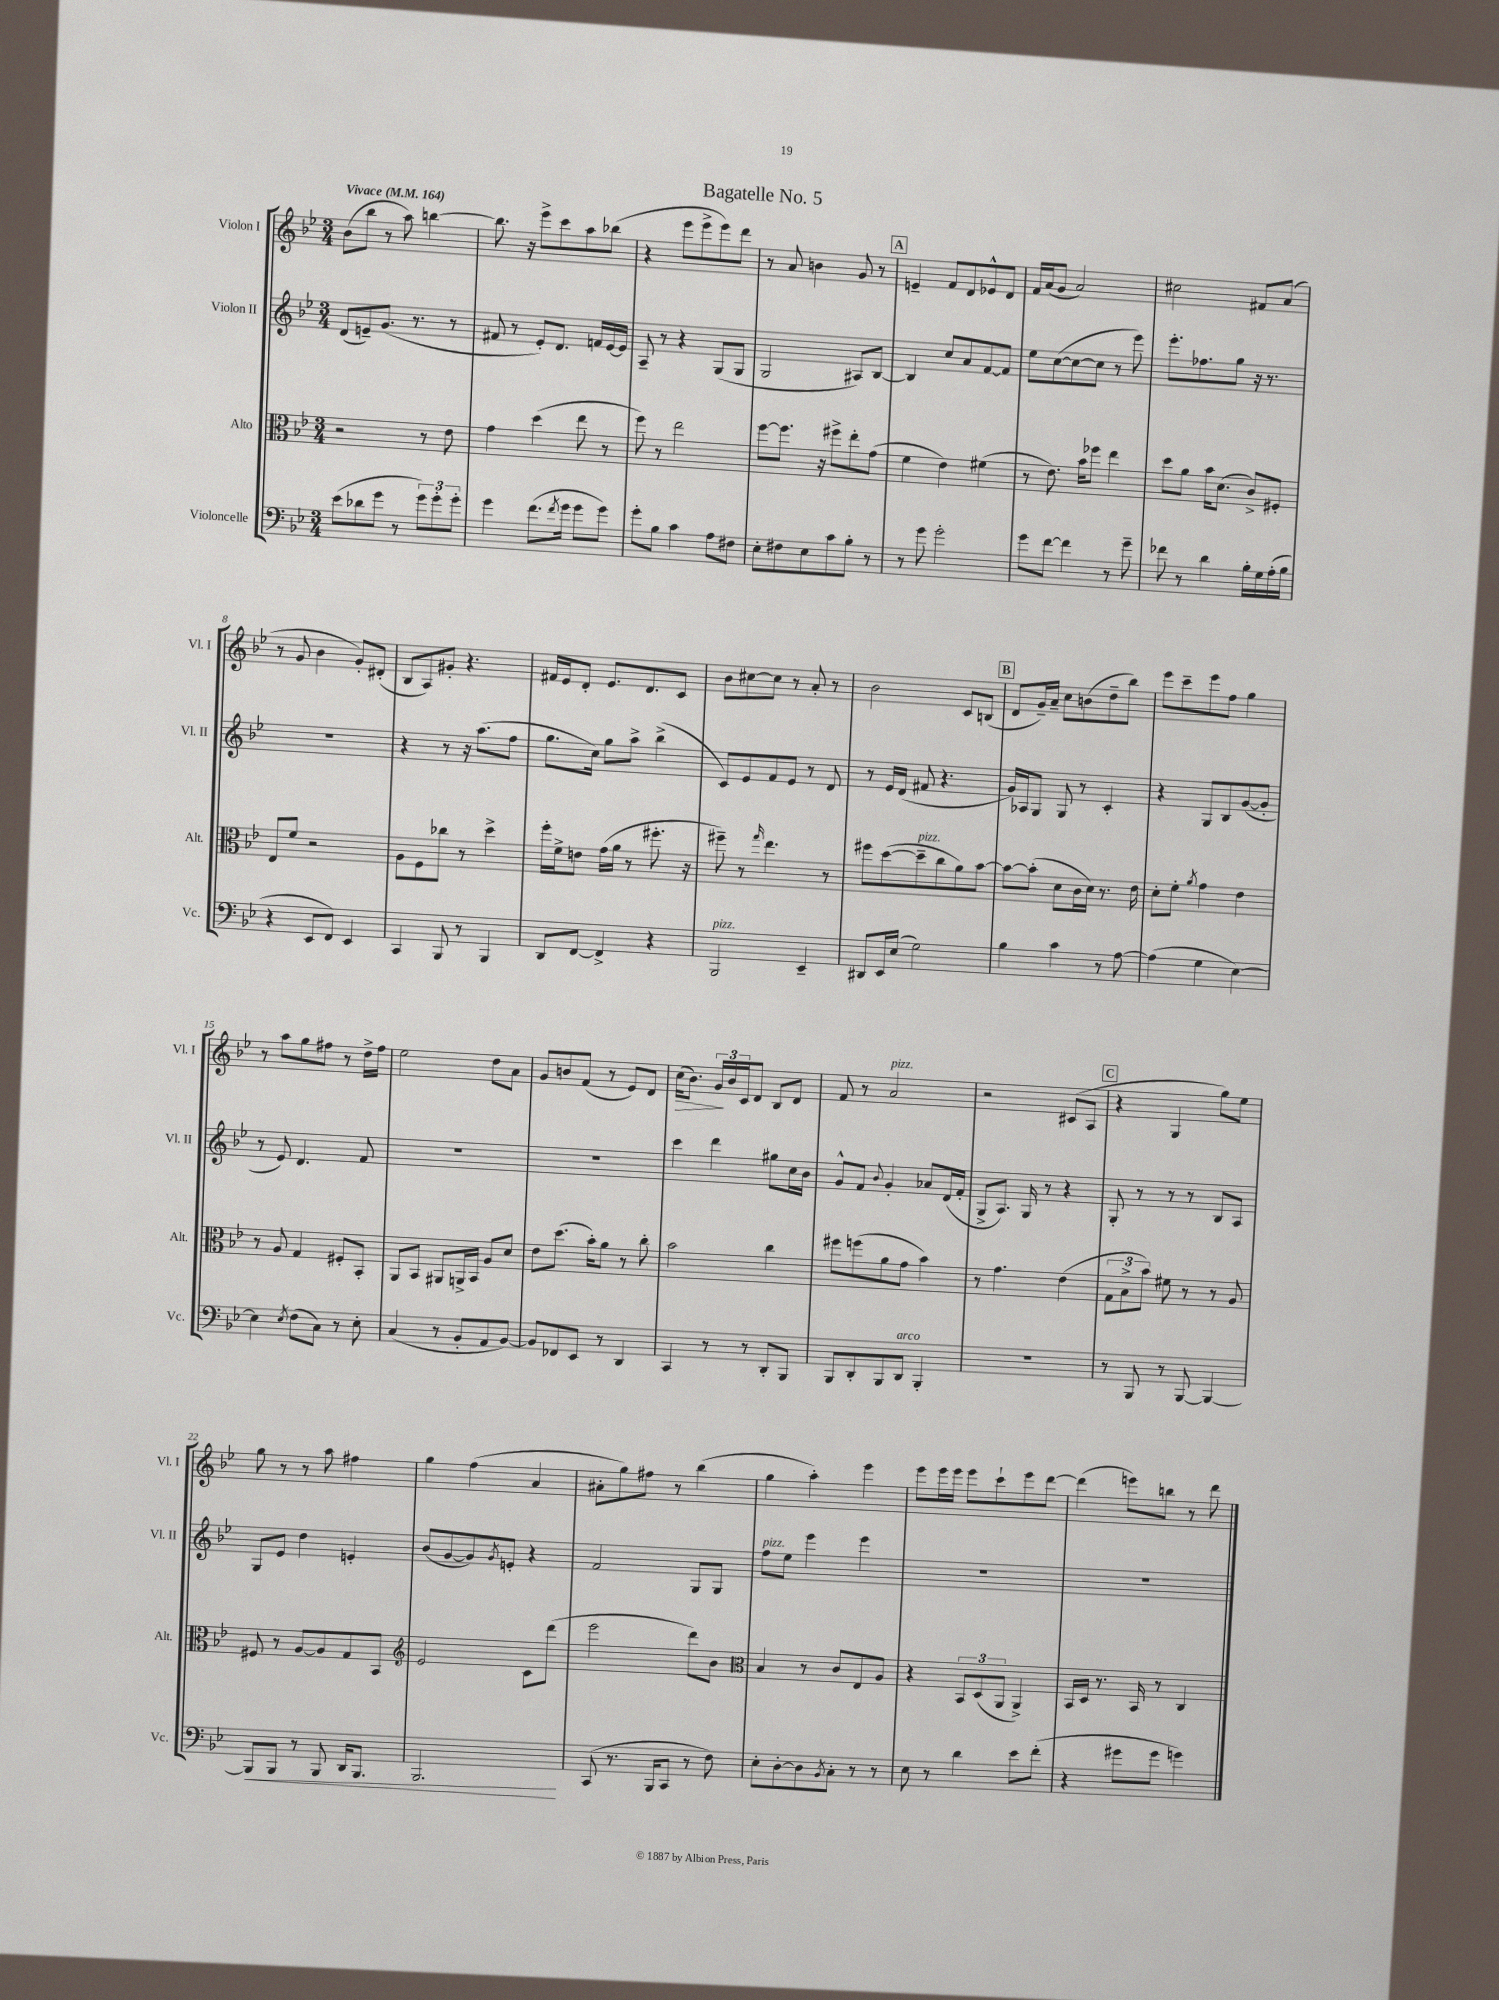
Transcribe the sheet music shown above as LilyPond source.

\header { title = "Bagatelle No. 5" }
<<
\new StaffGroup <<
\new Staff = "s0" \with { instrumentName = "Violon I" shortInstrumentName = "Vl. I" } {
    \clef treble \key bes \major \numericTimeSignature \time 3/4 \tempo "Vivace" 4 = 164
    bes'8( bes''8 r8 a''8) b''4~ |
    b''8. r16 ees'''8-> c'''8 a''8 bes''8( |
    r4 ees'''8 ees'''8-> ees'''8) d'''8 |
    r8 a'8 b'4 g'8 r8 |
    \mark \markup { \box "A" } e'4-- f'8 d'8 ees'8-^ d'8 |
    f'16 a'16( g'8 a'2) |
    cis''2 fis'8 a'8( |
    r8 g'8 bes'4 g'8-.) dis'8-.( |
    bes8 a8) gis'8-. r4. |
    fis'16 ees'16 d'8-. ees'8. d'8. c'8 |
    bes'8 cis''8~ cis''8 r8 a'8-. r8 |
    bes'2 c'8 b8( |
    \mark \markup { \box "B" } d'8 g'16--) a'16-- c''8 b'8( d''8-- bes''8) |
    ees'''8 c'''8-- ees'''8 f''8 g''4 |
    r8 a''8 g''8 fis''8 r8 d''16-> fis''16 |
    ees''2 d''8 a'8 |
    g'8 b'8 f'8( r8 ees'8) d'8 |
    c''16\>( bes'8.) \tuplet 3/2 { g'16\! bes'16 c'16 } d'8 bes8 d'8 |
    f'8 r8 a'2^\markup { \italic "pizz." } |
    r2 cis'8( a8 |
    \mark \markup { \box "C" } r4 g4 g''8) ees''8 |
    g''8 r8 r8 a''8 fis''4 |
    g''4 f''4( a'4 |
    ais'8-. g''8) fis''8 r8 bes''4( |
    g''4 a''4-.) ees'''4 |
    ees'''8 ees'''16 ees'''16 ees'''8 c'''8-! ees'''8 d'''8~ |
    d'''4( e'''8) b''8 r8 d'''8 \bar "|." |
}
\new Staff = "s1" \with { instrumentName = "Violon II" shortInstrumentName = "Vl. II" } {
    \clef treble \key bes \major \numericTimeSignature \time 3/4
    d'8( e'8--) g'8.( r8. r8 |
    fis'8 r8 ees'8-.) d'8. f'16 ees'16~ ees'16 |
    a8-- r8 r4 g8( g8 |
    g2 ais8) bes8~ |
    \mark \markup { \box "A" } bes4 c''8 a'8 f'8~ f'8 |
    ees''8 c''8~( c''8~ c''8 r8 ees'''8) |
    ees'''8.-. fes''8. g''8 r16 r8. |
    R2. |
    r4 r8 r16 a''8.( f''8 |
    g''8. c''16) g''8 a''8-> bes''4->( |
    c'8) ees'8 f'8 ees'8 r8 d'8 |
    r8 ees'16 d'16( fis'8 r4. |
    \mark \markup { \box "B" } g'16) aes16 g8 g8 r8 c'4-. |
    r4 g8 bes8 g'8~( g'8-. |
    r8 ees'8) d'4. f'8 |
    R2. |
    R2. |
    c'''4 d'''4 gis''8 c''16 bes'16 |
    g'8-^ f'8 \appoggiatura { bes'8 } g'4-. aes'8 d'16( f'16-. |
    g8-> a8.) g16 r8 r4 |
    \mark \markup { \box "C" } g8-. r8 r8 r8 bes8 a8 |
    g8 ees'8 d''4 e'4-. |
    bes'8( g'8~ g'8) \acciaccatura { g'8 } e'8-. r4 |
    f'2 g8 g8 |
    f''8^\markup { \italic "pizz." } ees''8 ees'''4 ees'''4 |
    R2. |
    R2. \bar "|." |
}
\new Staff = "s2" \with { instrumentName = "Alto" shortInstrumentName = "Alt." } {
    \clef alto \key bes \major \numericTimeSignature \time 3/4
    r2 r8 ees'8 |
    g'4 d''4( ees''8 r8 |
    f''8) r8 ees''2 |
    f''8~ f''8. r16 fis''8-> ees''8-. g'8( |
    \mark \markup { \box "A" } f'4 ees'4) fis'4( |
    r8 ees'8.) bes'16 fes''8 ees''4 |
    d''8 a'8 bes'16 d'8.( c'8->) fis8-. |
    ees8 f'8 r2 |
    a8 f8 ces''8 r8 d''4-> |
    f''16-. f'16-> e'8 g'16( a'16 r8 fis''8.-. r16 |
    fis''8--) r8 \grace { g''16 } ees''4. r8 |
    fis''8 d''8~( d''8--^\markup { \italic "pizz." } c''8 a'8) bes'8~ |
    \mark \markup { \box "B" } bes'8~ bes'8-.( d'8 c'16 d'16) r8. ees'16 |
    d'8-. f'8-. \acciaccatura { a'8 } g'4 ees'4 |
    r8 a8 g4 fis8-. bes,8-. |
    a,8 bes,8 ais,8 a,16-> bes,16 a8 d'8 |
    ees'8 d''8.( bes'16-.) a'8 r8 c''8-. |
    bes'2 c''4 |
    fis''8 f''8( a'8 g'8 bes'4) |
    r8 g'4. ees'4( |
    \mark \markup { \box "C" } \tuplet 3/2 { g8 bes8-> bes'8) } fis'8 r8 r8 a8 |
    fis8 r8 a8~ a8 g8 bes,8 |
    \clef treble ees'2 c'8 d'''8( |
    ees'''2 d'''8) bes'8 |
    \clef alto bes4 r8 c'8 ees8 a8 |
    r4 \tuplet 3/2 { bes,8 d8( a,8 } a,4->) |
    bes,16 d16 r8. bes,16 r8 c4 \bar "|." |
}
\new Staff = "s3" \with { instrumentName = "Violoncelle" shortInstrumentName = "Vc." } {
    \clef bass \key bes \major \numericTimeSignature \time 3/4
    ees'8( des'8 g'8 r8 \tuplet 3/2 { g'8) g'8-. g'8-. } |
    g'4 f'8.( \acciaccatura { f'8 } g'16 g'8 g'8) |
    g'8-. bes8 c'4 a8 fis8 |
    ees8-. fis8 ees8 c'8 bes8-. r8 |
    \mark \markup { \box "A" } r8 g'8 g'2-. |
    g'8 f'8~ f'4 r8 g'8-- |
    fes'8 r8 d'4 bes16-. g16 a16-.( bes16 |
    r4 ees,8 f,8) ees,4 |
    c,4 bes,,8 r8 bes,,4 |
    d,8 f,8~ f,4-> r4 |
    bes,,2^\markup { \italic "pizz." } ees,4-- |
    dis,8 ees,16 ees16( g2) |
    \mark \markup { \box "B" } bes4 c'4 r8 a8~ |
    a4( g4 ees4~) |
    ees4 \acciaccatura { ees8 } f8( c8) r8 ees8-. |
    c4( r8 bes,8-. a,8 bes,8~) |
    bes,8 fes,8 ees,8 r8 d,4 |
    c,4 r8 r8 d,8-. bes,,8 |
    bes,,8 d,8-. bes,,8 d,8^\markup { \italic "arco" } bes,,4-. |
    R2. |
    \mark \markup { \box "C" } r8 bes,,8 r8 bes,,8~ bes,,4~ |
    bes,,8\< bes,,8 r8 bes,,8 d,16 bes,,8. |
    bes,,2.\! |
    c,8( r8. bes,,16 c,8 r8 f8) |
    ees8-. d8~-. d8 \acciaccatura { bes,8 } c8-. r8 r8 |
    ees8 r8 d'4 ees'8 f'8-.( |
    r4 gis'8 gis'8 g'4) \bar "|." |
}
>>
>>
